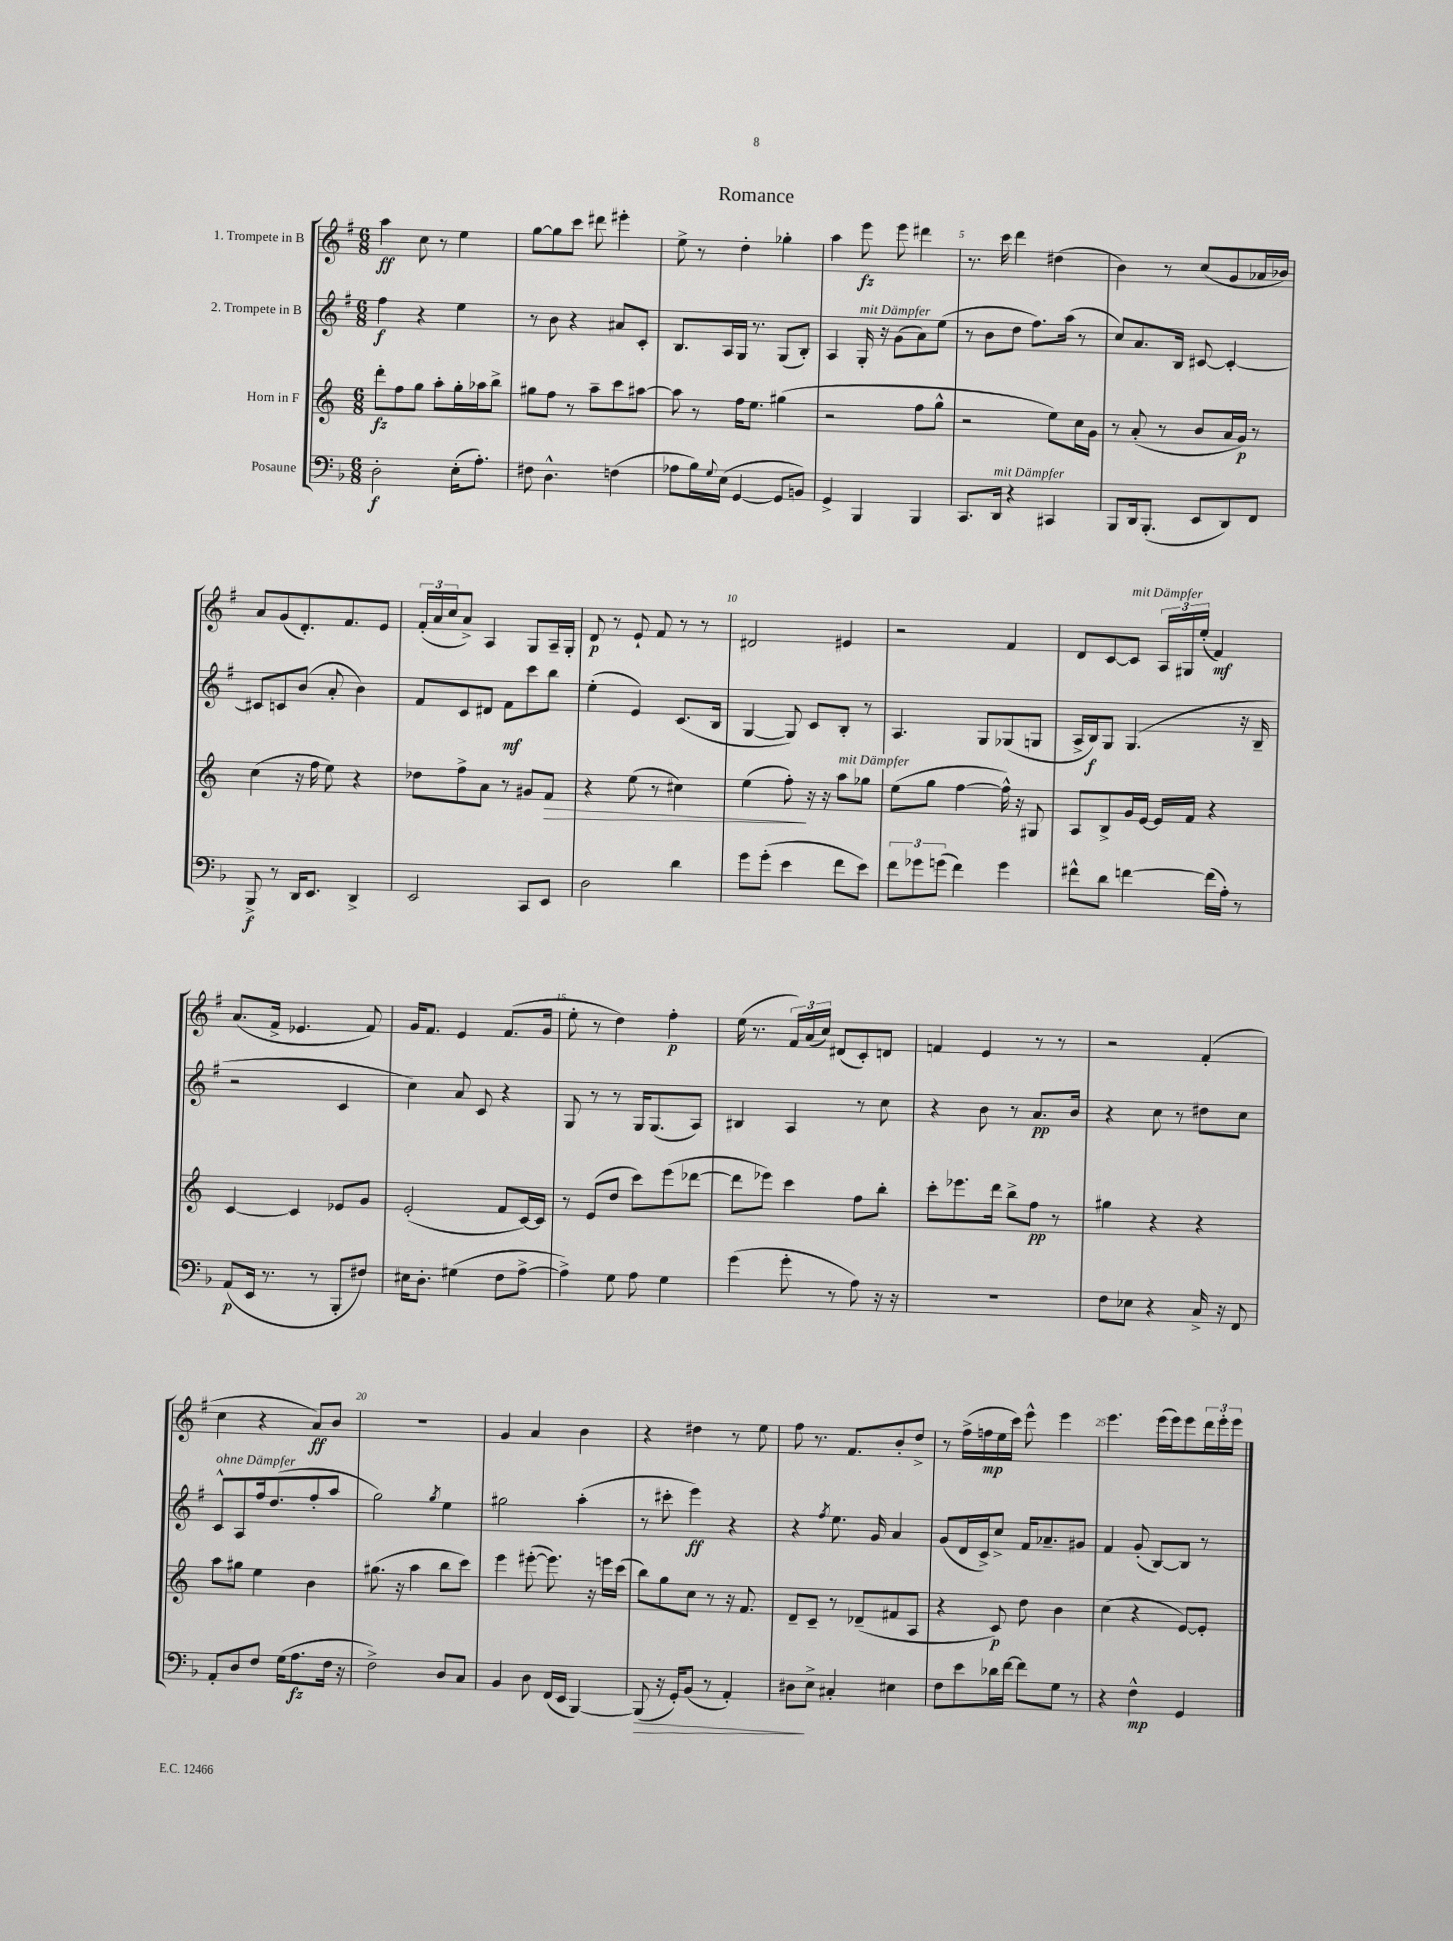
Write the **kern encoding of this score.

**kern	**kern	**kern	**kern
*staff4	*staff3	*staff2	*staff1
*clefF4	*clefG2	*clefG2	*clefG2
*k[b-]	*k[]	*k[f#]	*k[f#]
*M6/8	*M6/8	*M6/8	*M6/8
2D'\	8ddd'\L	4ff#\	4aa\
.	8ff\	.	.
.	8gg\J	4r	8cc\
.	8aa'\L	.	8r
(16E'\LK	16gg'\L	4ee\	4ee\
8.A'\J)	16aa-\J	.	.
.	8bb^\J	.	.
=	=	=	=
8F#\	8gg#\L	8r	[8gg\L
4.D^^\	8ff\J	8b\	8gg\]
.	8r	4r	8ccc\J
.	8aa~\L	.	8ddd#\
(4F\	8ccc\	8a#/L	4eee#'\
.	[8aa#\J	8c'/J	.
=	=	=	=
8A-\L	8aa#\]	8.B/L	8ee^\
16B-\L)	8r	.	8r
8qqG/	.	.	.
(16E\JJ	.	16A/L	.
[4GG/	16ff\LK	16G/JJ	4dd'\
.	8.ee\J	8.r	.
8GG/]L	(4gg#\	(8G/L	4gg-'\
8BB/J)	.	8B'/J)	.
=	=	=	=
4GG^/	2r	4A/	4aa\
4BBB-/	.	16G'/	8eee\
.	.	16r	.
.	.	(8g\L	8eee\
4BBB-/	8ff\L	8a\)	4ddd#\
.	8gg^^\J	(8ee\J	.
=	=	=	=
8.CC/L	2r	8r	8.r
.	.	8b\L	.
16DD/Jk	.	.	16ccc\
4r	.	8dd\J	4ddd\
.	.	8.ff#\L)	.
4CC#/	8ee\L)	.	(4dd#\
.	.	(16aa\Jk	.
.	16cc\L	8r	.
.	16g\JJ	.	.
=	=	=	=
8BBB-/L	8r	8cc/L)	4b\)
16DD/k	(8a'/	8.a/	.
(8.BBB-'/J	.	.	.
.	8r	.	8r
.	.	16B/Jk	.
8EE/L	8b/L	[8c#/	(8cc/L
8DD/)	16a/L	4c#'/_	8g/
.	16g/JJ)	.	.
8FF/J	8r	.	16a-/L
.	.	.	16b-/JJ)
=	=	=	=
8BBB-^/	(4cc\	8c#/]L	8a/L
8r	.	8c/	(8g/
16DD/LK	16r	(8b/J	8.d'/)
8.EE/J	16ff\	.	.
.	8ee\)	8a'/	.
.	.	.	8.f#/
4DD^/	4r	4b\)	.
.	.	.	8e/J
=	=	=	=
2EE/	8dd-\L	8f#/L	(24f#'/LL
.	.	.	24a/
.	.	.	24cc/J
.	8ff^\	8c/	8a^/J)
.	8a\J	8d#/J	4A/
.	8r	8f#\L	.
8CC/L	8g#/L	8ccc\	8G/L
8EE/J	8f/J	8bb\J	16A~/L
.	.	.	16G'/JJ
=	=	=	=
2D\	4r	(4ee'\	8d/
.	.	.	8r
.	(8ee\	4e/)	8e`/
.	8r	.	8f#/
4d\	4cc#\)	(8.c/L	8r
.	.	.	8r
.	.	16B/Jk	.
=	=	=	=
8g\L	(4ee\	[4G/	2d#/
(8g'\J	.	.	.
4e\	8ff'\)	8G/])	.
.	16r	8c/L	.
.	16r	.	.
8f\L	8aa\L	8B'/J	4e#/
8e\J)	8gg-\J	8r	.
=	=	=	=
12f\L	(8ee\L	4.A/	2r
12g-\	.	.	.
.	8gg\J	.	.
(12g\J	.	.	.
4f\)	[4ff\	.	.
.	.	8G/L	.
4g\	16ff^^\])	(8G-/	4f#/
.	16r	.	.
.	8G#/	8G/J	.
=	=	=	=
8f#^^\L	8A/L	16A^/LL	8d/L
.	.	16B/J)	.
8d\J	8B^/	8G/J	[8c/
[4f\	16g/L	(4.G/	8c/]J
.	[16e/JJ	.	.
.	16e/]LL	.	24A/LL
.	.	.	24G#/
.	16f/JJ	.	.
.	.	.	(24ee'/JJ
(16f\]LL	4r	.	4f#/)
16A'\JJ)	.	.	.
8r	.	16r	.
.	.	16B~/	.
=	=	=	=
(8AA/L	[4c/	2r	(8.a/L
16EE/Jk	.	.	.
8.r	.	.	16f#^/Jk
.	4c/]	.	4.e-/
8r	.	.	.
8BBB-'/L	8e-/L	4c/	.
8F#/J)	8g/J	.	8f#/)
=	=	=	=
16E#\LK	(2e'/	4cc\)	16g/LK
8.D'\J	.	.	8.f#/J
(4G#\	.	8a/	4e/
.	.	8c/	.
8F\L	8f/L	4r	(8.f#/L
[8A^\J	[16c/L)	.	.
.	16c/]JJ	.	16g/Jk
=	=	=	=
4A^\])	8r	8G/	8ee'\
.	(8e/L	8r	8r
8G\	8dd/J	8r	4dd\)
8A\	8ccc\L)	16G/LK	.
.	.	(8.G/	.
4G\	(8eee\	.	4ff#'\
.	[8ddd-\J	8A/J)	.
=	=	=	=
(4g\	8ddd-\]L	4B#/	(16ee\
.	.	.	8.r
.	8eee-\J)	.	.
8g'\	4ccc\	4A/	24f#/LL)
.	.	.	(24a/
.	.	.	24cc/JJ)
8r	.	.	(8d#/L
8A\)	8ff\L	8r	8c'/)
16r	8bb'\J	8cc\	8d/J
16r	.	.	.
=	=	=	=
2.r	8ccc'\L	4r	4f/
.	8.eee-\	.	.
.	.	8b\	4e/
.	16ddd\Jk	.	.
.	8bb^\L	8r	.
.	8ff\J	8.a/L	8r
.	8r	.	8r
.	.	16b/Jk	.
=	=	=	=
8F\L	4gg#\	4r	2r
8E-\J	.	.	.
4r	4r	8cc\	.
.	.	8r	.
16C^/	4r	8dd#\L	(4f#'/
16r	.	.	.
8FF/	.	8cc\J	.
=	=	=	=
8AA'/L	8aa\L	8c^^/L	4cc\
8D/	8gg#\J	8A/	.
8F/J	4ee\	16ff#/k	4r
.	.	(8.dd/	.
(16G\LK	.	.	.
8.A\	.	.	.
.	4b\	8ff#'/	8a/L)
16F\Jk	.	8aa/J	8b/J
16r	.	.	.
=	=	=	=
2F^\)	(8.gg#\	2gg\)	2.r
.	16r	.	.
.	4aa\	.	.
.	.	8qgg/	.
8D/L	8bb\L	4ee\	.
8C/J	8ccc\J)	.	.
=	=	=	=
4BB-/	4eee\	2gg#\	4g/
8D\	([8eee#'\	.	4a/
(16FF/LL	8.eee#\])	.	.
16EE/JJ	.	.	.
[4BBB-/)	.	(4aa'\	4b\
.	16r	.	.
.	16eee\LL	.	.
.	(16ccc\JJ	.	.
=	=	=	=
(8BBB-/]	8bb\L)	8r	4r
16r	8gg\	8ccc#'\	.
16GG'/LK)	.	.	.
(8BB-/J	8cc\J	4eee\)	4dd#\
8r	8r	.	.
4AA'/)	16r	4r	8r
.	8.f/	.	.
.	.	.	8ee\
=	=	=	=
8D#\L	8d~/L	4r	8ff#\
8E^\J	8c~/J	.	8.r
.	.	8qff#/	.
4C#'/	8r	8.ee\	.
.	.	.	8.f#/L
.	(8d-~/L	.	.
.	.	16g/	.
4E#\	8f#/	4a/	8b'/
.	8A/J	.	8dd^/J
=	=	=	=
8F\L	4r	(8g/L	8r
8e\	.	16d/L	(16ff#^\LL
.	.	16c^/J)	16ff\
16d-\L	8c/)	8cc^/J	16ee\
[16f\JJ	.	.	16ccc\JJ)
8f\]L	8dd\	16f#/LK	8eee^^\
.	.	8.a-~/	.
8G\J	4b\	.	4eee\
8r	.	8g#/J	.
=	=	=	=
4r	(4cc\	4f#/	4.eee\
4F^^\	4r	(8g'/	.
.	.	[8B/L)	(16eee\LL
.	.	.	16eee\J)
4GG/	[8e/L)	8B/]J	8eee\
.	8e'/]J	8r	24ddd\L
.	.	.	24eee'\
.	.	.	24eee\JJ
==	==	==	==
*-	*-	*-	*-
